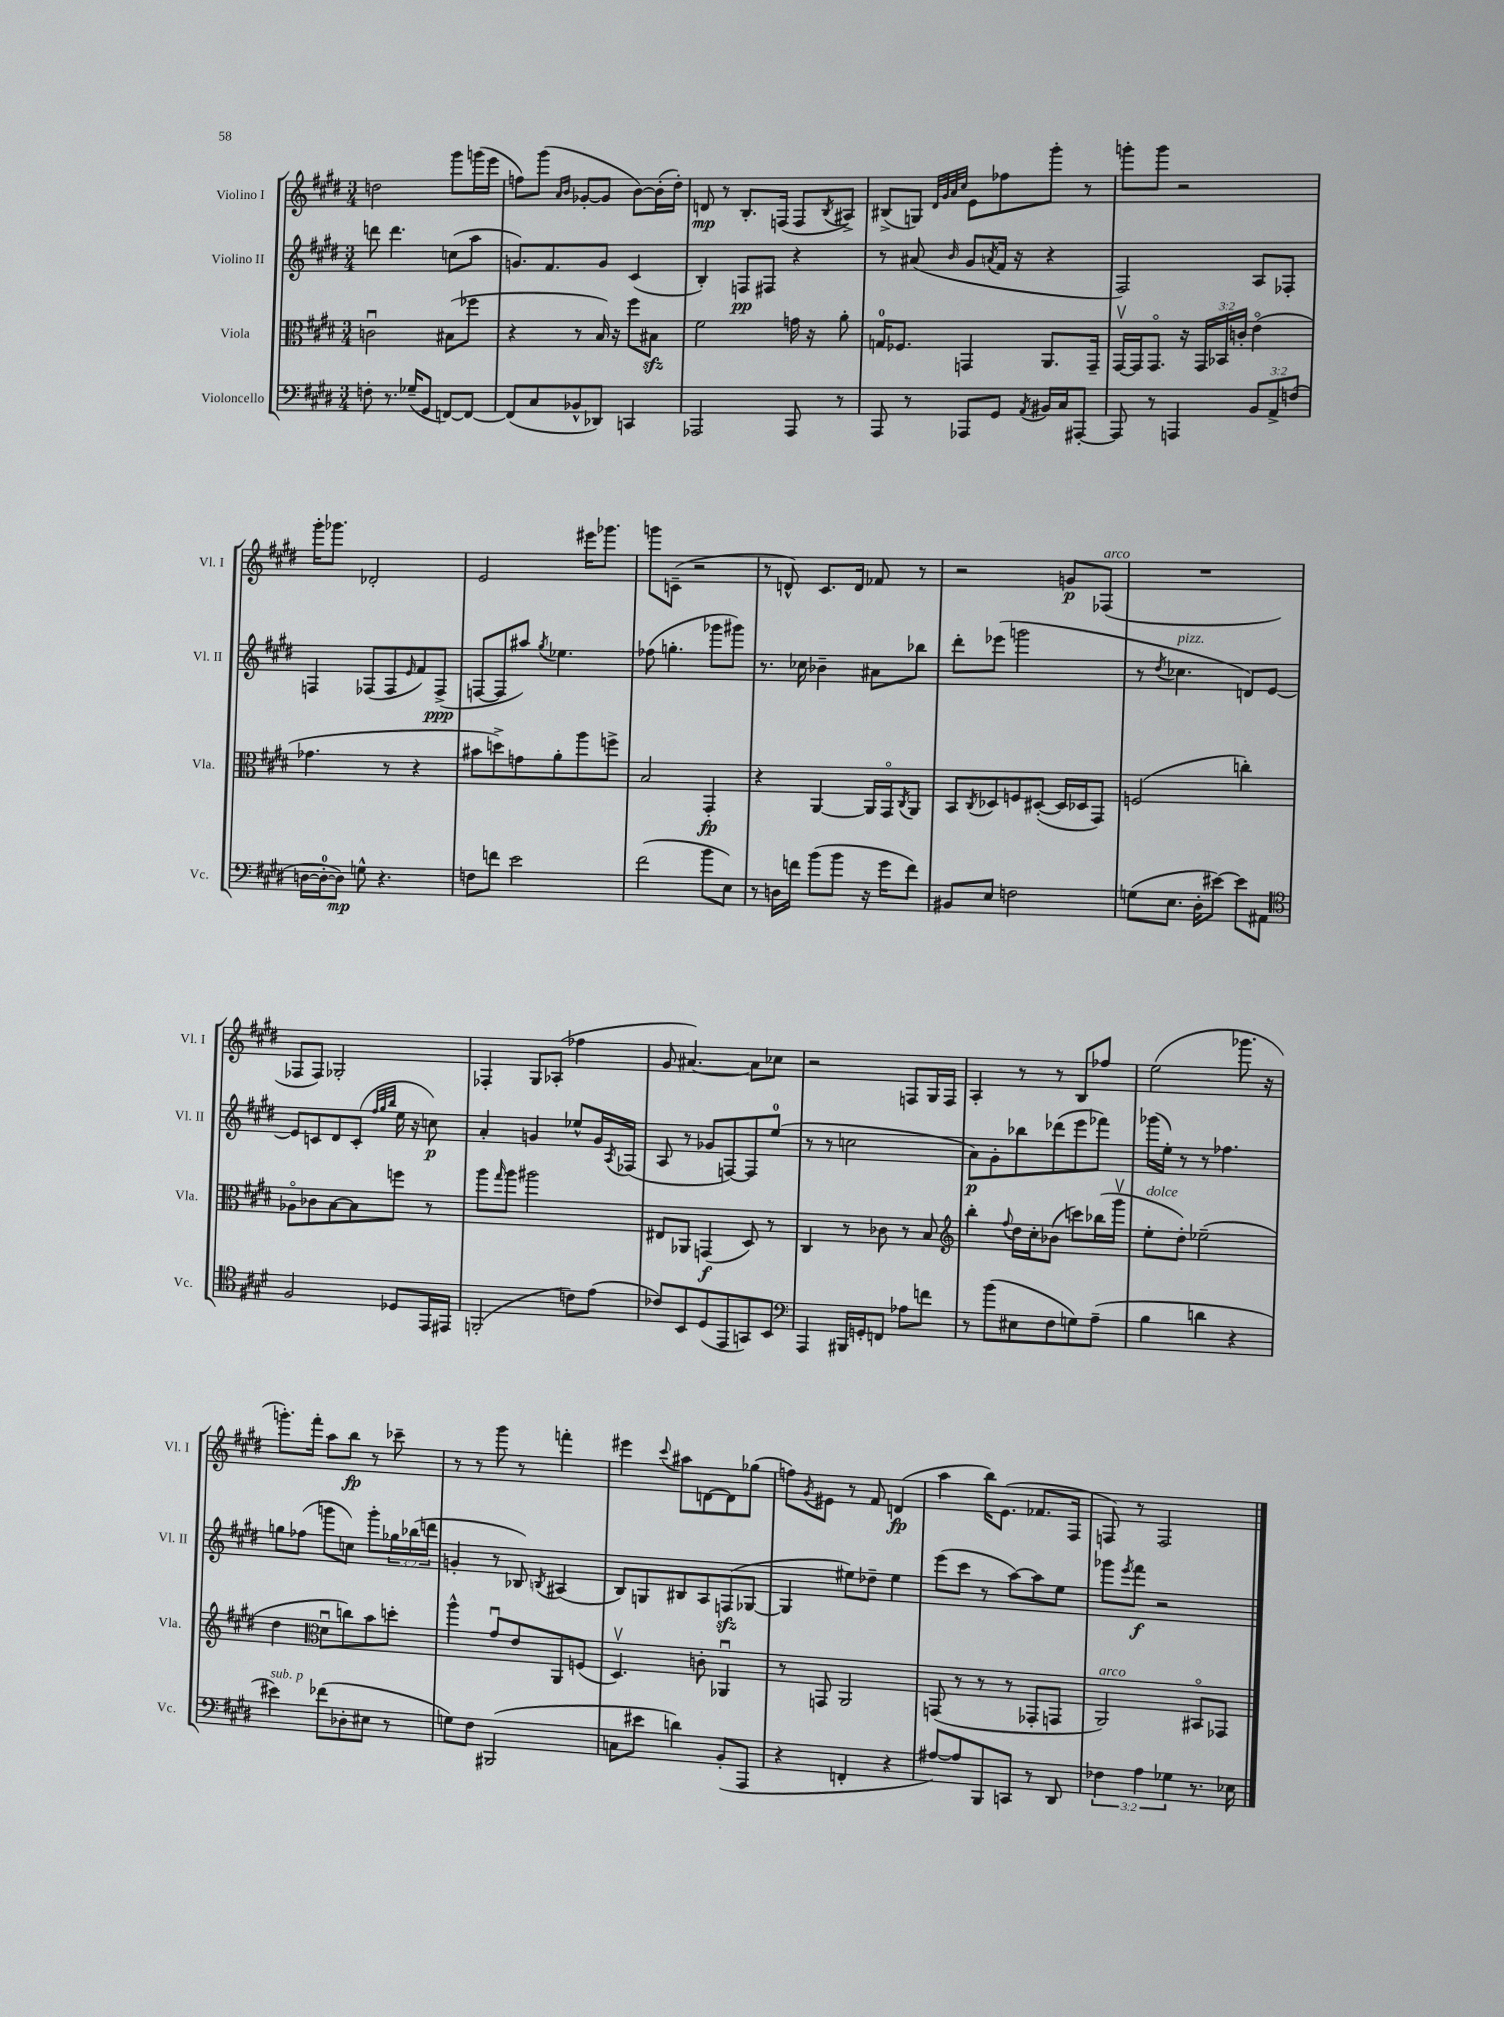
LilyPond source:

<<
\new StaffGroup <<
\new Staff = "s0" \with { instrumentName = "Violino I" shortInstrumentName = "Vl. I" } {
    \clef treble \key e \major \numericTimeSignature \time 3/4
    d''2 gis'''8 g'''16( e'''16 |
    f''8) gis'''8( \grace { a'16 b'16 } ges'8~-. ges'8 b'8~) b'16-.( dis''16-.) |
    d'8\mp r8 b8.-. f16( f8 \acciaccatura { b8 } ais8->) |
    bis8->( g8) \grace { dis'32 gis'32 a'32 cis''32 } e'8 fes''8 gis'''8-. r8 |
    g'''8-. g'''8 r2 |
    gis'''16-. ges'''8. des'2-. |
    e'2 eis'''16 ges'''8. |
    g'''8 c'8--( r2 |
    r8 d'8-^) cis'8. d'16 fes'8 r8 |
    r2 g'8\p fes8^\markup { \italic "arco" }( |
    R2. |
    fes8 fes8) ges2-. |
    fes4-. gis8 aes8-.( fes''4 |
    gis'8 ais'4.~) ais'8 ces''8 |
    r2 f8 gis16 f16 |
    a4-. r8 r8 b8 fes''8 |
    e''2( ges'''8. r16 |
    g'''8.-.) fis'''16-. a''8 b''8\fp r8 ces'''8-- |
    r8 r8 gis'''8 r8 f'''4-. |
    eis'''4 \appoggiatura { cis'''8 } ais''8 d'8~ d'8 ges''8( |
    f''8) \acciaccatura { gis'8 } eis'8 r8 fis'8 d'4\fp( |
    a''4 b''16) e'8.( fes'8. fis16 |
    f8) r8 f2 \bar "|." |
}
\new Staff = "s1" \with { instrumentName = "Violino II" shortInstrumentName = "Vl. II" } {
    \clef treble \key e \major \numericTimeSignature \time 3/4 \override Staff.TupletNumber.text = #tuplet-number::calc-fraction-text
    d'''8 d'''4. c''8( a''8 |
    g'8.) fis'8. g'8 cis'4( |
    b4-.) f8\pp fis8 r4 |
    r8 ais'8( \grace { b'16 } gis'8 \acciaccatura { a'8 } fis'16 r16 r4 |
    fis2) a8 fes8-. |
    f4 fes8( fes8 \grace { e'16 } fis'8) fes8->\ppp( |
    f8~ f8 ais''8) \acciaccatura { gis''8 } ees''4. |
    fes''8( g''4.-. ges'''8 gis'''8) |
    r8. ces''16 bes'4-- ais'8 bes''8 |
    dis'''8-. ees'''8( g'''2 |
    r8 \acciaccatura { dis''8 } ces''4.^\markup { \italic "pizz." } d'8) e'8~ |
    e'8 c'8 dis'8 c'8-.( \grace { fis''32 gis''32 b''32 } e''16 r16 c''8\p) |
    a'4-. g'4 ees''8-^ g'16 \acciaccatura { a8 } fes16( |
    a8 r8 ges'8 f8~) f8 e''8-0( |
    r8 r8 c''2 |
    a'8\p) gis'8-. bes''8 des'''8( e'''8 fes'''8) |
    ges'''16( e''16-.) r8 r8 fes''4. |
    g''8 fes''8( g'''8 c''8) g'''8-. \tuplet 3/2 { ges''16 bes''16( d'''16 } |
    g'4-. r8 bes8) \acciaccatura { b8 } ais4( |
    b8) g8 bis8 a8 f8\sfz( ges8~ |
    ges4 eis''8) des''8-- eis''4 |
    e'''8( cis'''8 r8 a''8~) a''8 e''8 |
    ges'''8 \acciaccatura { e'''8 } fis'''8\f r2 \bar "|." |
}
\new Staff = "s2" \with { instrumentName = "Viola" shortInstrumentName = "Vla." } {
    \clef alto \key e \major \numericTimeSignature \time 3/4 \override Staff.TupletNumber.text = #tuplet-number::calc-fraction-text
    c'2\downbow bis8( fes''8 |
    r4 r8 b16) r16 fis''8 bis8\sfz |
    fis'2 g'16 r16 a'8-. |
    g16-0 fes8. g,4 a,8. g,16-- |
    gis,16~\upbow gis,16 gis,8.\flageolet r16 \tuplet 3/2 { gis,16 bes,16 c'16-. } e'4\flageolet( |
    ges'4. r8 r4 |
    bis'8 d''8->) g'8 a'8-. a''8 f''8-> |
    b2 gis,4-.\fp |
    r4 a,4~ a,16 gis,16\flageolet \acciaccatura { cis8 } a,8 |
    b,8 \acciaccatura { cis8 } des8 f8 dis8~-.( dis16 des16 gis,8) |
    f2( c''4-.) |
    aes8\flageolet ces'8 b8~ b8 f''8 r8 |
    a''8 \grace { gis''16 } a''8 ais''2 |
    eis8 aes,8 g,4\f( dis8) r8 |
    cis4 r8 ces'8 r8 b8 |
    \clef treble b''4-. \appoggiatura { fis''8 } dis''16 cis''16-. bes'8( c'''8) bes''16( gis'''16\upbow |
    e''8-.^\markup { \italic "dolce" } dis''8-.) ees''2--( |
    dis''4 \clef alto dis'8\downbow c''8) b'8 d''8-. |
    a''4-^ gis'8\downbow e'8 a,8 f8( |
    dis4.\upbow) c'8-. aes,4\downbow |
    r8 g,8 a,2 |
    g,8( r8 r8 r8 ges,8-. g,8 |
    a,2^\markup { \italic "arco" }) bis,8\flageolet ges,8 \bar "|." |
}
\new Staff = "s3" \with { instrumentName = "Violoncello" shortInstrumentName = "Vc." } {
    \clef bass \key e \major \numericTimeSignature \time 3/4 \override Staff.TupletNumber.text = #tuplet-number::calc-fraction-text
    f8-. r8. ges16--( gis,8 f,8~) f,8~ |
    f,8( cis8 bes,8-^ des,8) c,4 |
    aes,,2 aes,,8 r8 |
    a,,8 r8 aes,,8 gis,8 \acciaccatura { a,8 } bis,16 cis16 ais,,8~-. |
    ais,,8 r8 a,,4 \tuplet 3/2 { b,8 a,8-> f8( } |
    d16~ d16-0~-. d8\mp) g8-^ r4. |
    f8 f'8 e'2 |
    fis'2( b'8 e8) |
    r8 d16 f'16 b'8( b'8 r16 gis'16 f'8) |
    bis,8 e8 f2 |
    g8( e8. dis16-. eis'8~) eis'8 ais,8 |
    \clef tenor fis2 des8 e,16 eis,16 |
    f,2-.( c'8) e'8( |
    ces'8) b,8 dis8( e,8 g,8) b,8 |
    \clef bass a,,4 bis,,16 g,16-. f,8 aes8 f'8 |
    r8 b'8( eis8 fis8 g8) a8--( |
    b4 d'4 r4 |
    eis'4^\markup { \italic "sub. p" }) fes'8( des8-. eis8 r8 |
    g8) fis8 bis,,2( |
    c8 eis'8 d'4) b,8-.( a,,8 |
    r4 f,4-. r4 |
    ais8~) ais8 b,,8 c,8 r8 dis,8 |
    \tuplet 3/2 { fes4 a4 ges4 } r8. ees16 \bar "|." |
}
>>
>>
\layout { \context { \Score \remove "Bar_number_engraver" } }
